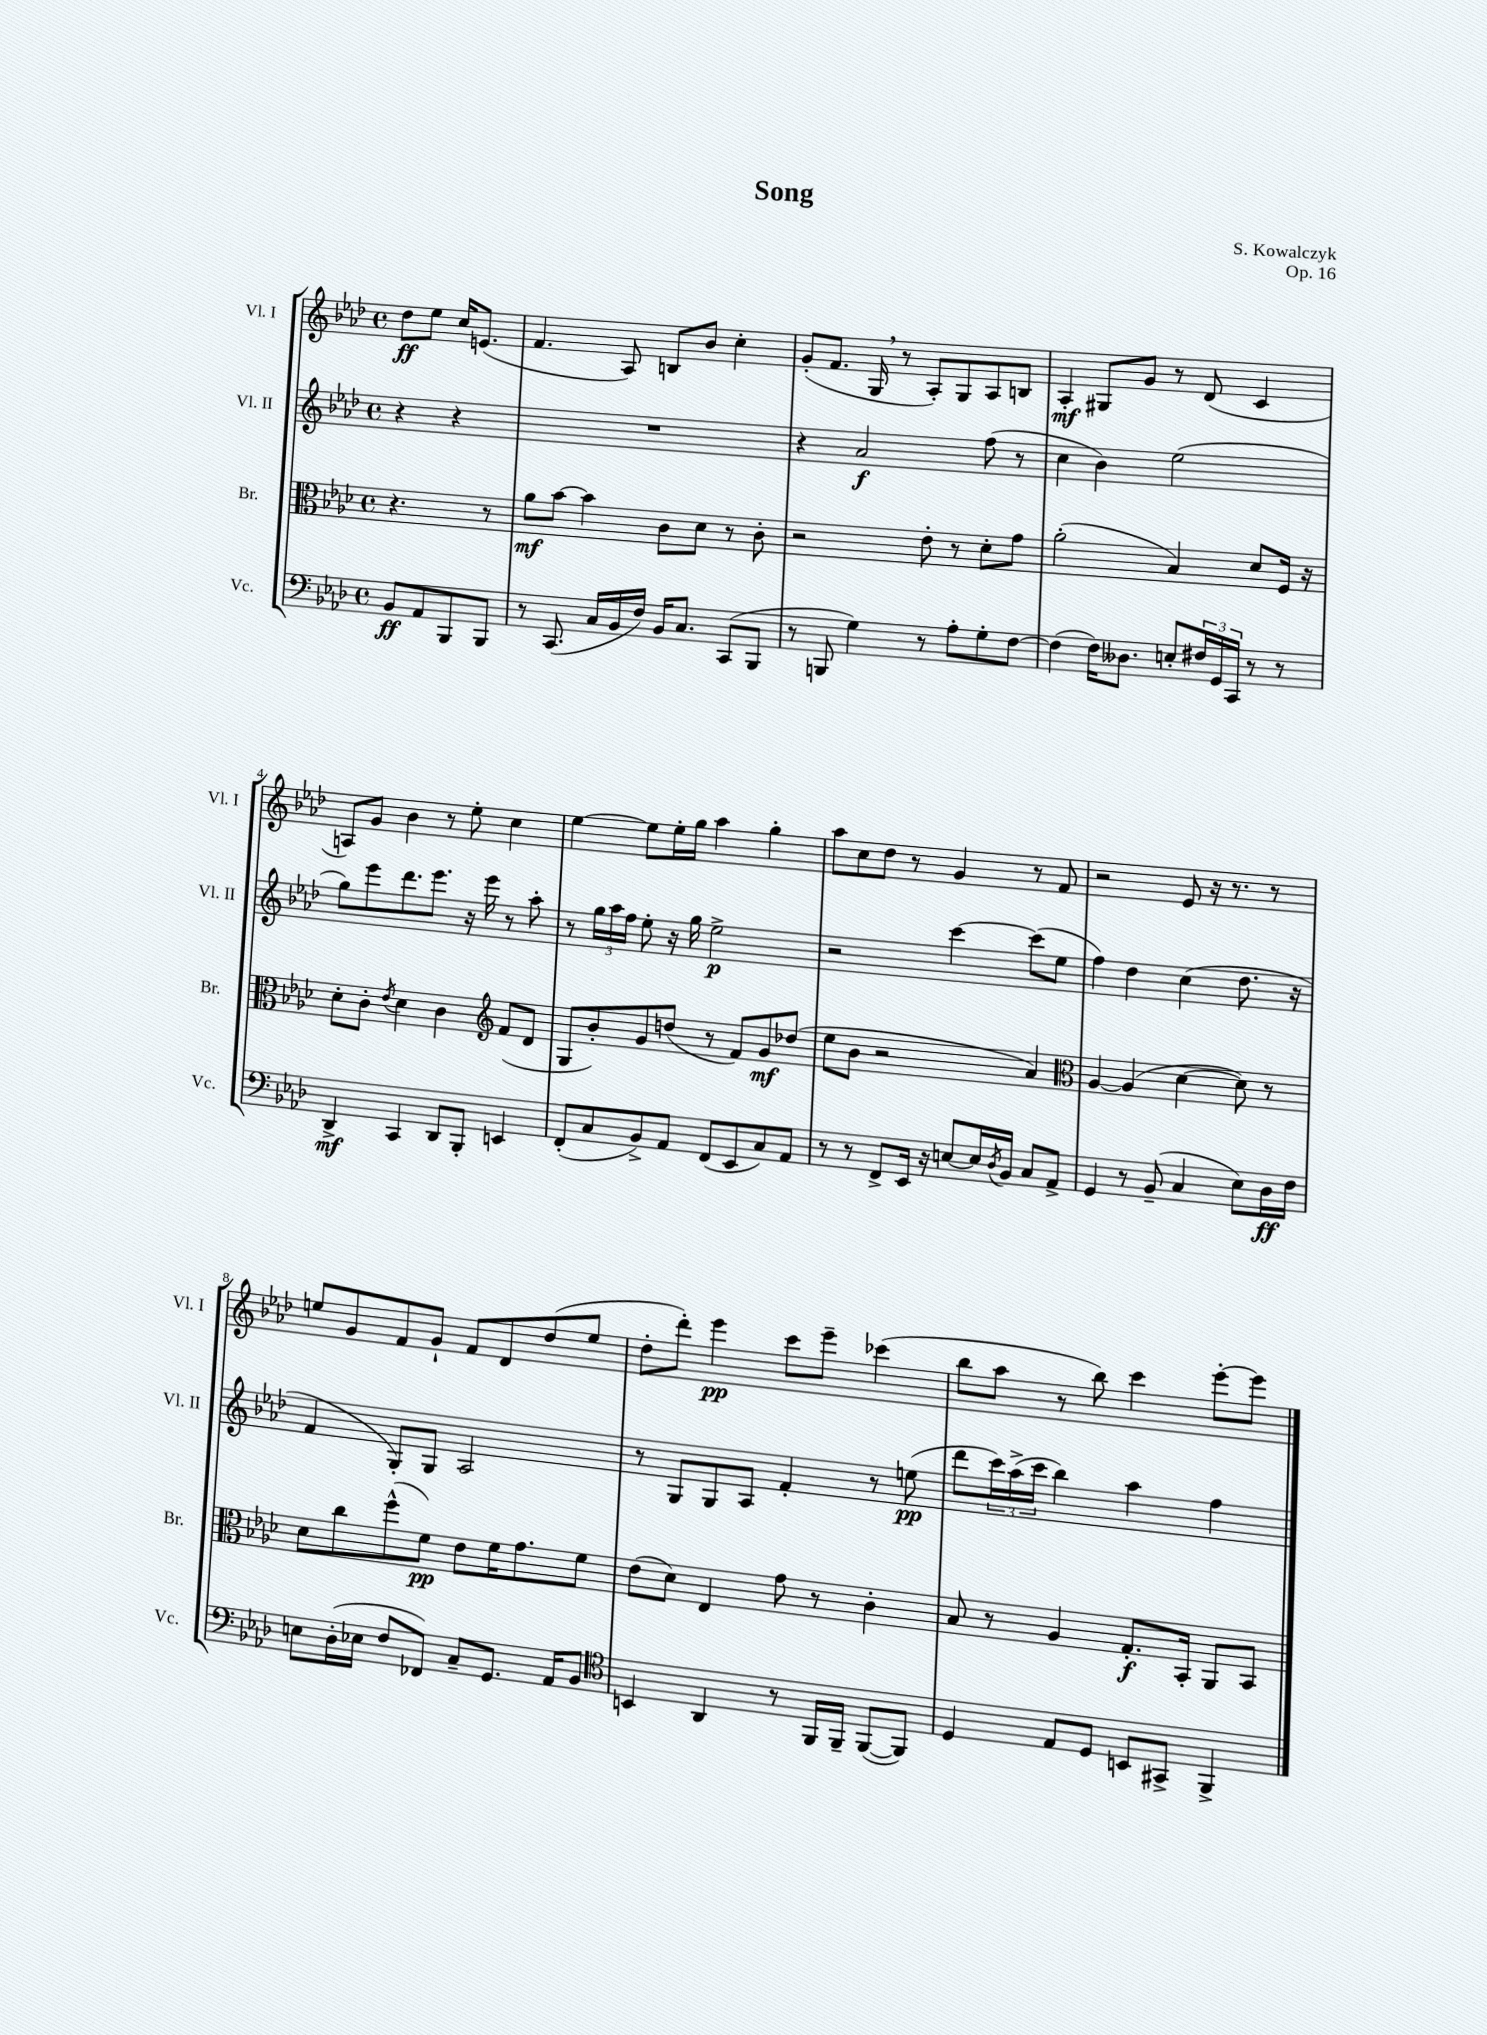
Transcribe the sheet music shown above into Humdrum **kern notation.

**kern	**dynam	**kern	**dynam	**kern	**dynam	**kern	**dynam
*part4	*part4	*part3	*part3	*part2	*part2	*part1	*part1
*staff4	*staff4	*staff3	*staff3	*staff2	*staff2	*staff1	*staff1
*I"Vc.	*	*I"Br.	*	*I"Vl. II	*	*I"Vl. I	*
*I'Vc.	*	*I'Br.	*	*I'Vl. II	*	*I'Vl. I	*
*clefF4	*	*clefC3	*	*clefG2	*	*clefG2	*
*k[b-e-a-d-]	*	*k[b-e-a-d-]	*	*k[b-e-a-d-]	*	*k[b-e-a-d-]	*
*M4/4	*	*M4/4	*	*M4/4	*	*M4/4	*
*met(c)	*	*met(c)	*	*met(c)	*	*met(c)	*
=	=	=	=	=	=	=	=
8BB-/L	ff	4.r	.	4r	.	8dd-\L	ff
8AA-/	.	.	.	.	.	8ee-\J	.
8BBB-/	.	.	.	4r	.	16cc/KL	.
.	.	.	.	.	.	(8.en/J	.
8BBB-/J	.	8r	.	.	.	.	.
=1	=1	=1	=1	=1	=1	=1	=1
8r	.	8a-\L	mf	1r	.	4.f/	.
(8.CC/	.	[8b-\J	.	.	.	.	.
.	.	4b-\]	.	.	.	.	.
16C/LL	.	.	.	.	.	.	.
16BB-/	.	.	.	.	.	8A-/)	.
16F/JJ)	.	.	.	.	.	.	.
16BB-/KL	.	8c\L	.	.	.	8Bn/L	.
8.C/J	.	.	.	.	.	.	.
.	.	8d-\J	.	.	.	8b-/J	.
(8CC/L	.	8r	.	.	.	4cc'\	.
8BBB-/J	.	8c'\	.	.	.	.	.
=2	=2	=2	=2	=2	=2	=2	=2
8r	.	2r	.	4r	.	(8g'/L	.
8BBBn/	.	.	.	.	.	8.f/J	.
4G\)	.	.	.	2a-/	f	.	.
.	.	.	.	.	.	16G,/	.
.	.	.	.	.	.	8r	.
8r	.	8e-'\	.	.	.	8A-'/L)	.
8A-'\L	.	8r	.	.	.	8G/	.
8G'\	.	8d-'\L	.	(8ff\	.	8A-/	.
[8F\J	.	8g\J	.	8r	.	8Bn/J	.
=3	=3	=3	=3	=3	=3	=3	=3
(4F\]	.	(2a-'\	.	4cc\	.	4A-'/	mf
16F\KL)	.	.	.	4b-\)	.	8G#X/L	.
8.D--X\J	.	.	.	.	.	.	.
.	.	.	.	.	.	8g/J	.
8En'/L	.	4B-/)	.	(2ee-\	.	8r	.
24F#X/L	.	.	.	.	.	(8d-/	.
24GG/	.	.	.	.	.	.	.
24CC/JJ	.	.	.	.	.	.	.
8r	.	8d-/L	.	.	.	4c/	.
8r	.	16F/Jk	.	.	.	.	.
.	.	16r	.	.	.	.	.
!!LO:LB:g=z
=4	=4	=4	=4	=4	=4	=4	=4
4DD-^/	mf	8d-'\L	.	8gg\L)	.	8An/L)	.
.	.	8c'\J	.	8eee-\	.	8g/J	.
.	.	8qe-/	.	.	.	.	.
4CC/	.	4d-\	.	8.ddd-\	.	4b-\	.
.	.	.	.	8.eee-\J	.	.	.
8DD-/L	.	4c\	.	.	.	8r	.
8BBB-'/J	.	.	.	16r	.	8ee-'\	.
.	.	.	.	16eee-\	.	.	.
*	*	*clefG2	*	*	*	*	*
4EEn/	.	(8f/L	.	8r	.	4cc\	.
.	.	8d-/J	.	8aa-'\	.	.	.
=5	=5	=5	=5	=5	=5	=5	=5
(8FF'/L	.	8G/L	.	8r	.	[4ee-\	.
8C/	.	8b-'/)	.	24gg\LL	.	.	.
.	.	.	.	24aa-\	.	.	.
.	.	.	.	24ff\JJ	.	.	.
8BB-^/)	.	8g/	.	8ee-'\	.	8ee-\L]	.
8AA-/J	.	(8ddn/J	.	16r	.	16ee-'\L	.
.	.	.	.	16gg\	.	16gg\JJ	.
(8FF/L	.	8r	.	2ee-^\	p	4aa-\	.
8EE-/	.	8f/L)	.	.	.	.	.
8C/)	.	8g/	mf	.	.	4gg'\	.
8AA-/J	.	(8dd-X/J	.	.	.	.	.
=6	=6	=6	=6	=6	=6	=6	=6
8r	.	8ee-\L	.	2r	.	8aa-\L	.
8r	.	8b-\J	.	.	.	8cc\	.
8FF^/L	.	2r	.	.	.	8dd-\J	.
16EE-/Jk	.	.	.	.	.	8r	.
16r	.	.	.	.	.	.	.
[8En/L	.	.	.	[4ccc\	.	4g/	.
16E/L]	.	.	.	.	.	.	.
8qD-/	.	.	.	.	.	.	.
16BB-/JJ	.	.	.	.	.	.	.
8C/L	.	4a-/)	.	(8ccc\L]	.	8r	.
8AA-^/J	.	.	.	8ee-\J	.	8f/	.
=7	=7	=7	=7	=7	=7	=7	=7
*	*	*clefC3	*	*	*	*	*
4GG/	.	[4A-/	.	4ff\)	.	2r	.
8r	.	(4A-/]	.	4dd-\	.	.	.
(8BB-~/	.	.	.	.	.	.	.
4C/	.	[4d-\	.	(4cc\	.	8e-/	.
.	.	.	.	.	.	16r	.
.	.	.	.	.	.	8.r	.
8E-\L)	.	8d-\])	.	8.dd-\	.	.	.
16D-\L	ff	8r	.	.	.	8r	.
16F\JJ	.	.	.	16r	.	.	.
!!LO:LB:g=z
=8	=8	=8	=8	=8	=8	=8	=8
8En\L	.	8d-\L	.	4f/	.	8een/L	.
(16D-'\L	.	8cc\	.	.	.	8g/	.
16E-X\JJ	.	.	.	.	.	.	.
8F/L	.	(8ff^^\	.	8G'/L)	.	8f/	.
8FF-X/J)	.	8f\J)	pp	8G/J	.	8g`/J	.
8C~/L	.	8e-\L	.	2A-/	.	8f/L	.
8.GG/J	.	16f\K	.	.	.	8d-/	.
.	.	8.g\	.	.	.	.	.
.	.	.	.	.	.	(8dd-/	.
16AA-/KL	.	.	.	.	.	.	.
8BB-/J	.	8f\J	.	.	.	8ee/J	.
=9	=9	=9	=9	=9	=9	=9	=9
*clefC4	*	*	*	*	*	*	*
4BBn/	.	(8e-\L	.	8r	.	8dd-'\L	.
.	.	8d-\J)	.	8G/L	.	8ddd-'\J)	.
4AA-/	.	4E-/	.	8G/	.	4eee-\	pp
.	.	.	.	8A-/J	.	.	.
8r	.	8g\	.	4f'/	.	8ccc\L	.
16FF/LL	.	8r	.	.	.	8eee-~\J	.
16FF~/JJ	.	.	.	.	.	.	.
([8FF/L	.	4c'\	.	8r	.	(4ccc-X\	.
8FF/J])	.	.	.	(8een\	pp	.	.
=10	=10	=10	=10	=10	=10	=10	=10
4D-/	.	8B-/	.	8ddd-\L	.	8bb-\L	.
.	.	8r	.	24ccc\L)	.	8aa-\J	.
.	.	.	.	(24aa-^\	.	.	.
.	.	.	.	24ccc\JJ	.	.	.
8E-/L	.	4A-/	.	4bb-\)	.	8r	.
8D-/J	.	.	.	.	.	8bb-\)	.
8BBn/L	.	8.G'/L	f	4aa-\	.	4ccc\	.
8GG#X^/J	.	.	.	.	.	.	.
.	.	16BB-'/Jk	.	.	.	.	.
4FF^/	.	8AA-/L	.	4ff\	.	[8eee-'\L	.
.	.	8BB-/J	.	.	.	8eee-\J]	.
==	==	==	==	==	==	==	==
*-	*-	*-	*-	*-	*-	*-	*-
